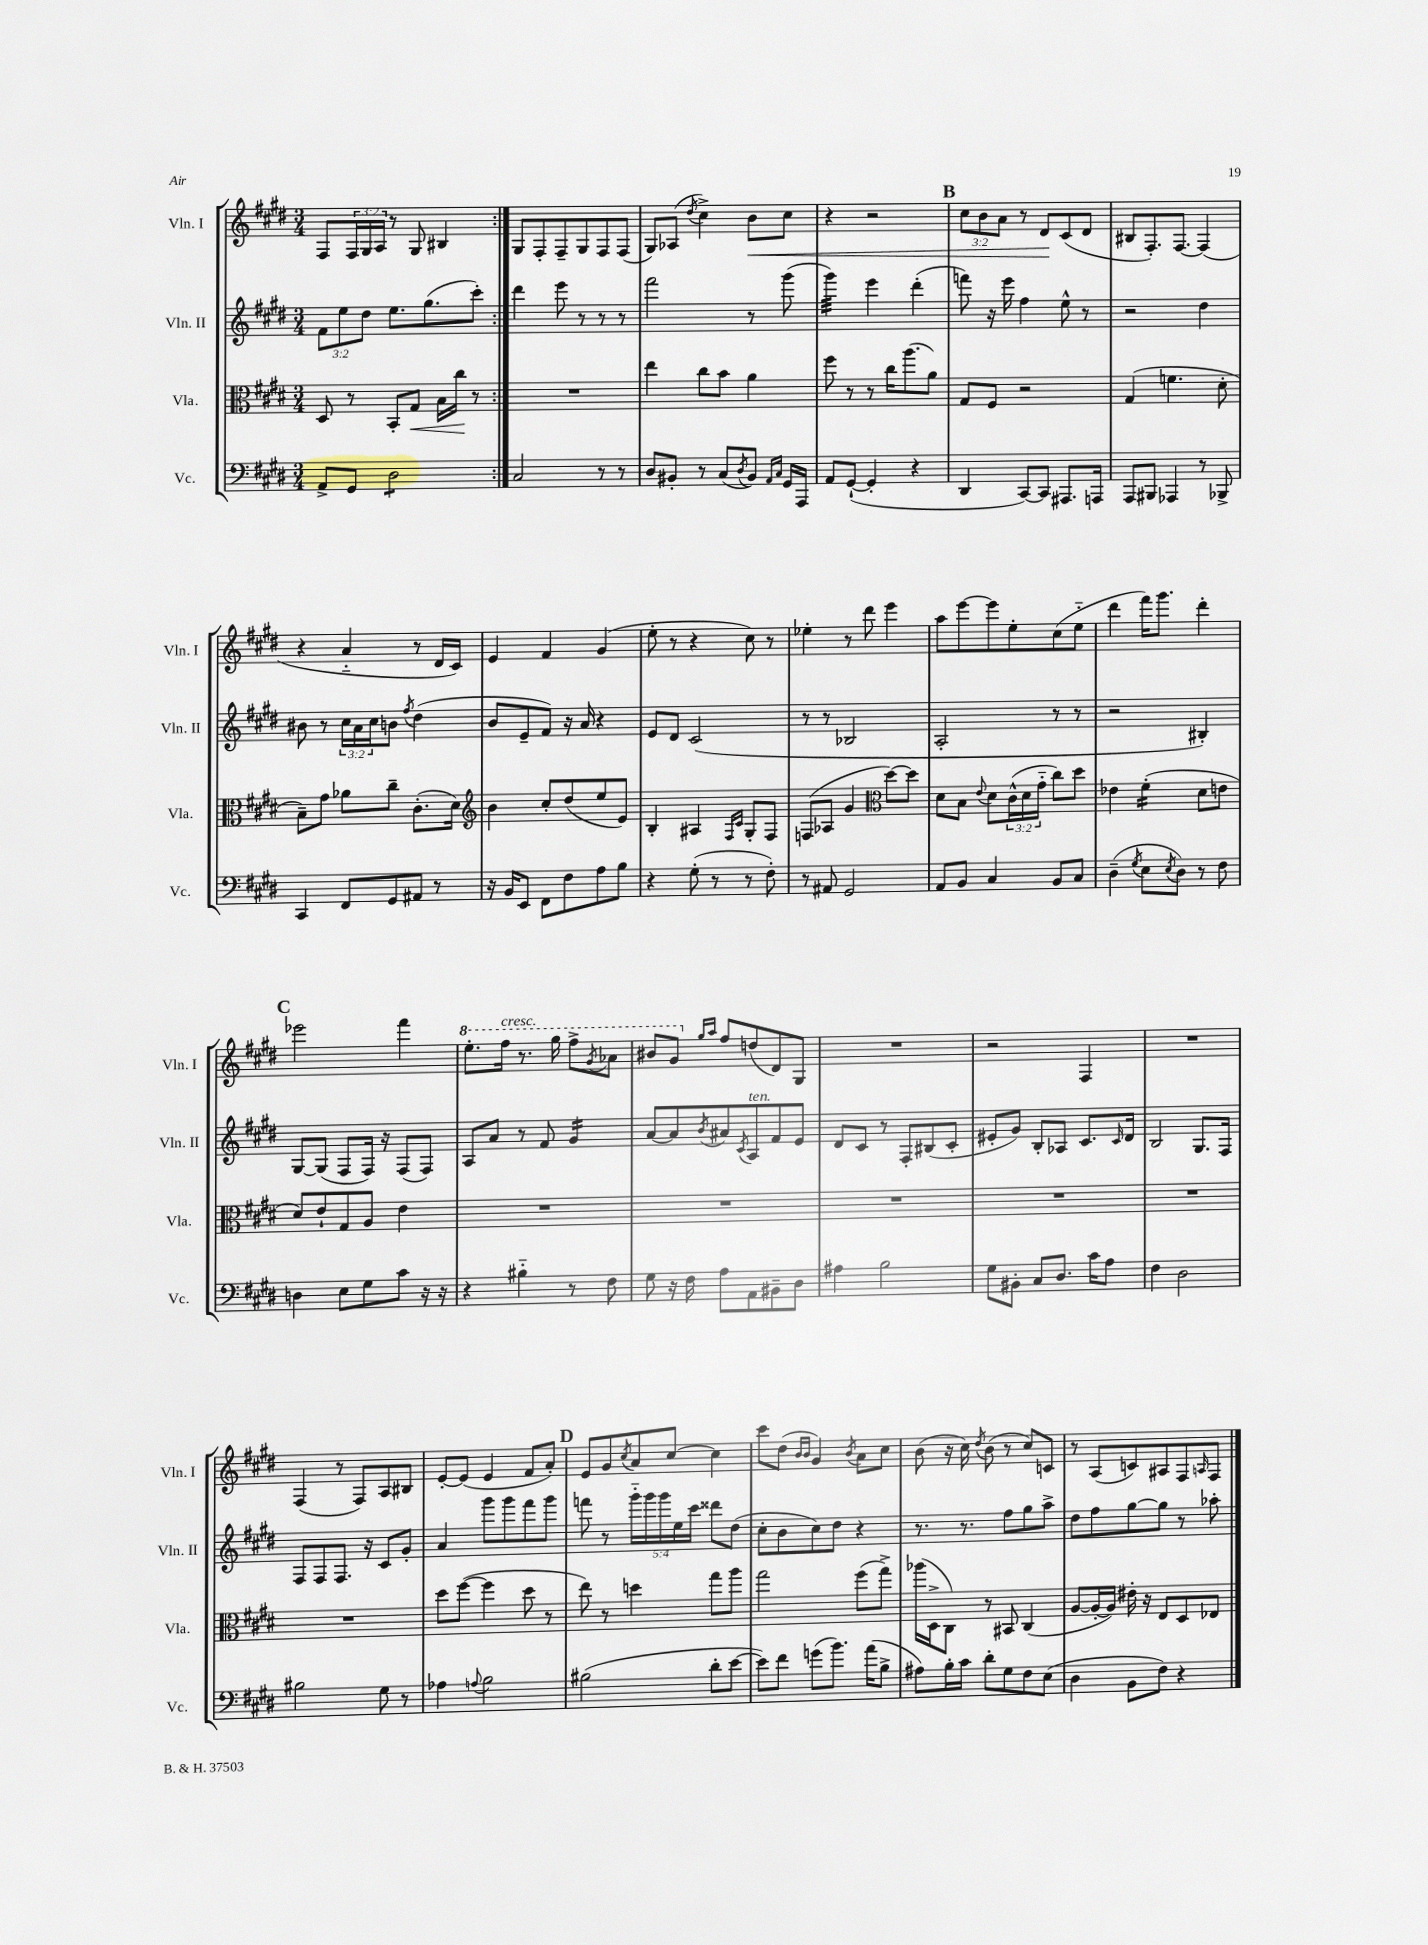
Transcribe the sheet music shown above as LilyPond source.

<<
\new StaffGroup <<
\new Staff = "s0" \with { instrumentName = "Vln. I" shortInstrumentName = "Vln. I" } {
    \clef treble \key e \major \numericTimeSignature \time 3/4 \override Staff.TupletNumber.text = #tuplet-number::calc-fraction-text
    \repeat volta 2 { fis8 \tuplet 3/2 { fis16 gis16 a16 } r8 gis8 bis4 | }
    gis8 fis8-. fis8-- gis8 fis8 fis8( |
    gis8) aes8( \acciaccatura { dis''8 } cis''4->) b'8\< cis''8 |
    r4 r2 |
    \mark \markup { \bold "B" } \tuplet 3/2 { cis''8 b'8 a'8 } r8 dis'8\! cis'8( dis'8 |
    bis8 fis8.-.) fis8.~ fis4( |
    r4 a'4-_ r8 dis'16 cis'16) |
    e'4 fis'4 gis'4( |
    e''8-. r8 r4 cis''8) r8 |
    ees''4-. r8 dis'''8 e'''4 |
    a''8 e'''8~ e'''8 e''8-. cis''8( e''8-_ |
    dis'''4 fis'''16) gis'''8. dis'''4-. |
    \mark \markup { \bold "C" } ees'''2 fis'''4 |
    \ottava #1 e'''8.-. fis'''16^\markup { \italic "cresc." } r8. gis'''16 fis'''8-> \acciaccatura { gis''8 } aes''8 |
    bis''8 gis''8 \ottava #0 \grace { gis''16 a''16 } fis''8 d''8( dis'8) gis8 |
    R2. |
    r2 fis4 |
    R2. |
    fis4( r8 fis8) a8 bis8 |
    e'8~-. e'8( e'4 fis'8 a'8-.) |
    \mark \markup { \bold "D" } e'8 gis'8 \acciaccatura { cis''8 } a'8 cis''8~ cis''4 |
    cis'''8 dis''8( \grace { b'16 b'16 } gis'4) \acciaccatura { b'8 } a'8 cis''8 |
    b'8( r16 cis''16) \acciaccatura { dis''8 } b'8( r8 cis''8) c'8 |
    r8 a8( c'8) ais8 fis8 \grace { a16 } fis8 \bar "|." |
}
\new Staff = "s1" \with { instrumentName = "Vln. II" shortInstrumentName = "Vln. II" } {
    \clef treble \key e \major \numericTimeSignature \time 3/4 \override Staff.TupletNumber.text = #tuplet-number::calc-fraction-text
    \repeat volta 2 { \tuplet 3/2 { fis'8 e''8 dis''8 } e''8. gis''8.( cis'''8-.) | }
    dis'''4 e'''8 r8 r8 r8 |
    fis'''2 r8 gis'''8( |
    gis'''4:32) e'''4 dis'''4-.( |
    \mark \markup { \bold "B" } f'''8) r16 e'''16 fis''4 e''8-^ r8 |
    r2 dis''4 |
    bis'8 r8 \tuplet 3/2 { cis''16 a'16 cis''16 } b'8 \acciaccatura { fis''8 } dis''4( |
    b'8 e'8-- fis'8) r16 a'16 r4 |
    e'8 dis'8 cis'2( |
    r8 r8 bes2 |
    a2-. r8 r8 |
    r2 bis4-.) |
    \mark \markup { \bold "C" } gis8~ gis8( fis8 fis16) r16 fis8( fis8) |
    a8 a'8 r8 fis'8 gis'4:16 |
    a'8~ a'8 \acciaccatura { b'8 } ais'8 \acciaccatura { cis'8 } a8^\markup { \italic "ten." } fis'8 e'8 |
    dis'8 cis'8 r8 fis8-. bis8( cis'8-. |
    eis'8-. gis'8) b8-. aes8 cis'8. \grace { cis'16 } dis'16 |
    b2 gis8. fis16 |
    fis8 fis8 fis8. r16 cis'8 gis'8-. |
    a'4 gis'''8 gis'''8 fis'''8 gis'''8 |
    \mark \markup { \bold "D" } f'''8 r8 \tuplet 5/4 { gis'''16-_ gis'''16 gis'''16 e''16 cis'''16 } disis'''8 dis''8( |
    cis''8-. b'8 cis''8) dis''8 r4 |
    r8. r8. fis''8 gis''8 a''8-> |
    dis''8 fis''8 gis''8~ gis''8 r8 aes''8-. \bar "|." |
}
\new Staff = "s2" \with { instrumentName = "Vla." shortInstrumentName = "Vla." } {
    \clef alto \key e \major \numericTimeSignature \time 3/4 \override Staff.TupletNumber.text = #tuplet-number::calc-fraction-text
    \repeat volta 2 { dis8 r8 b,8-. gis8\< b16 cis''16\! r8 | }
    R2. |
    e''4 cis''8 b'8 a'4 |
    fis''8 r8 r8 cis''16 a''8.( a'8) |
    \mark \markup { \bold "B" } gis8 fis8 r2 |
    gis4( f'4. dis'8-. |
    b8--) gis'8 aes'8 cis''8-- cis'8.-.( dis'16) |
    \clef treble b'4 cis''8-. dis''8( e''8 e'8) |
    b4-. ais4 \grace { fis16 cis'16 } gis8-. fis8 |
    f8( aes8 gis'4 \clef alto dis''8~) dis''8 |
    dis'8 b8 \appoggiatura { e'8 } dis'8 \tuplet 3/2 { cis'16-^( dis'16 gis'16-_ } cis''8) dis''8 |
    ees'4 fis'4:16-.( dis'8 e'8 |
    \mark \markup { \bold "C" } dis'8) e'8-! gis8 a8 e'4 |
    R2. |
    R2. |
    R2. |
    R2. |
    R2. |
    R2. |
    dis''8 fis''8~( fis''4 dis''8 r8 |
    \mark \markup { \bold "D" } e''8) r8 d''4 gis''8 a''8 |
    gis''2 fis''8( gis''8->) |
    aes''16( dis16-> cis8) r8 bis,8 cis4( |
    a8~ a16~-. a16) eis'16-. r16 e8 dis8 ees8 \bar "|." |
}
\new Staff = "s3" \with { instrumentName = "Vc." shortInstrumentName = "Vc." } {
    \clef bass \key e \major \numericTimeSignature \time 3/4
    \repeat volta 2 { a,8-> gis,8 dis2:8 | }
    cis2 r8 r8 |
    dis8 bis,8-. r8 cis8( \acciaccatura { dis8 } bis,8) \grace { a,16 cis16 } gis,16 a,,16 |
    a,8 gis,8~-!( gis,4-. r4 |
    \mark \markup { \bold "B" } dis,4 cis,8~) cis,8 ais,,8. a,,16 |
    a,,8 bis,,8 aes,,4 r8 bes,,8-> |
    cis,4 fis,8 gis,8 ais,8 r8 |
    r16 b,16 e,8 fis,8 fis8 a8 b8 |
    r4 gis8-.( r8 r8 fis8-.) |
    r8 ais,8 gis,2 |
    a,8 b,8 cis4 b,8 cis8 |
    dis4--( \acciaccatura { gis8 } e8 \acciaccatura { e8 } dis8) r8 fis8 |
    \mark \markup { \bold "C" } d4 e8 gis8 cis'8 r16 r16 |
    r4 bis4-_ r8 fis8 |
    gis8 r16 fis16 a8 a,8 bis,8-- dis8 |
    ais4 b2 |
    gis8 bis,8-. cis8 dis8. cis'16 a8 |
    fis4 dis2 |
    bis2 gis8 r8 |
    aes4 \appoggiatura { a8 } b2 |
    \mark \markup { \bold "D" } bis2( dis'8-. e'8~ |
    e'8) fis'8 g'8( b'8.) a'16( b8-> |
    ais8) b16-. cis'16 dis'8-. gis8 fis8 e8( |
    dis4 b,8 fis8) r4 \bar "|." |
}
>>
>>
\layout { \context { \Score \remove "Bar_number_engraver" } }
